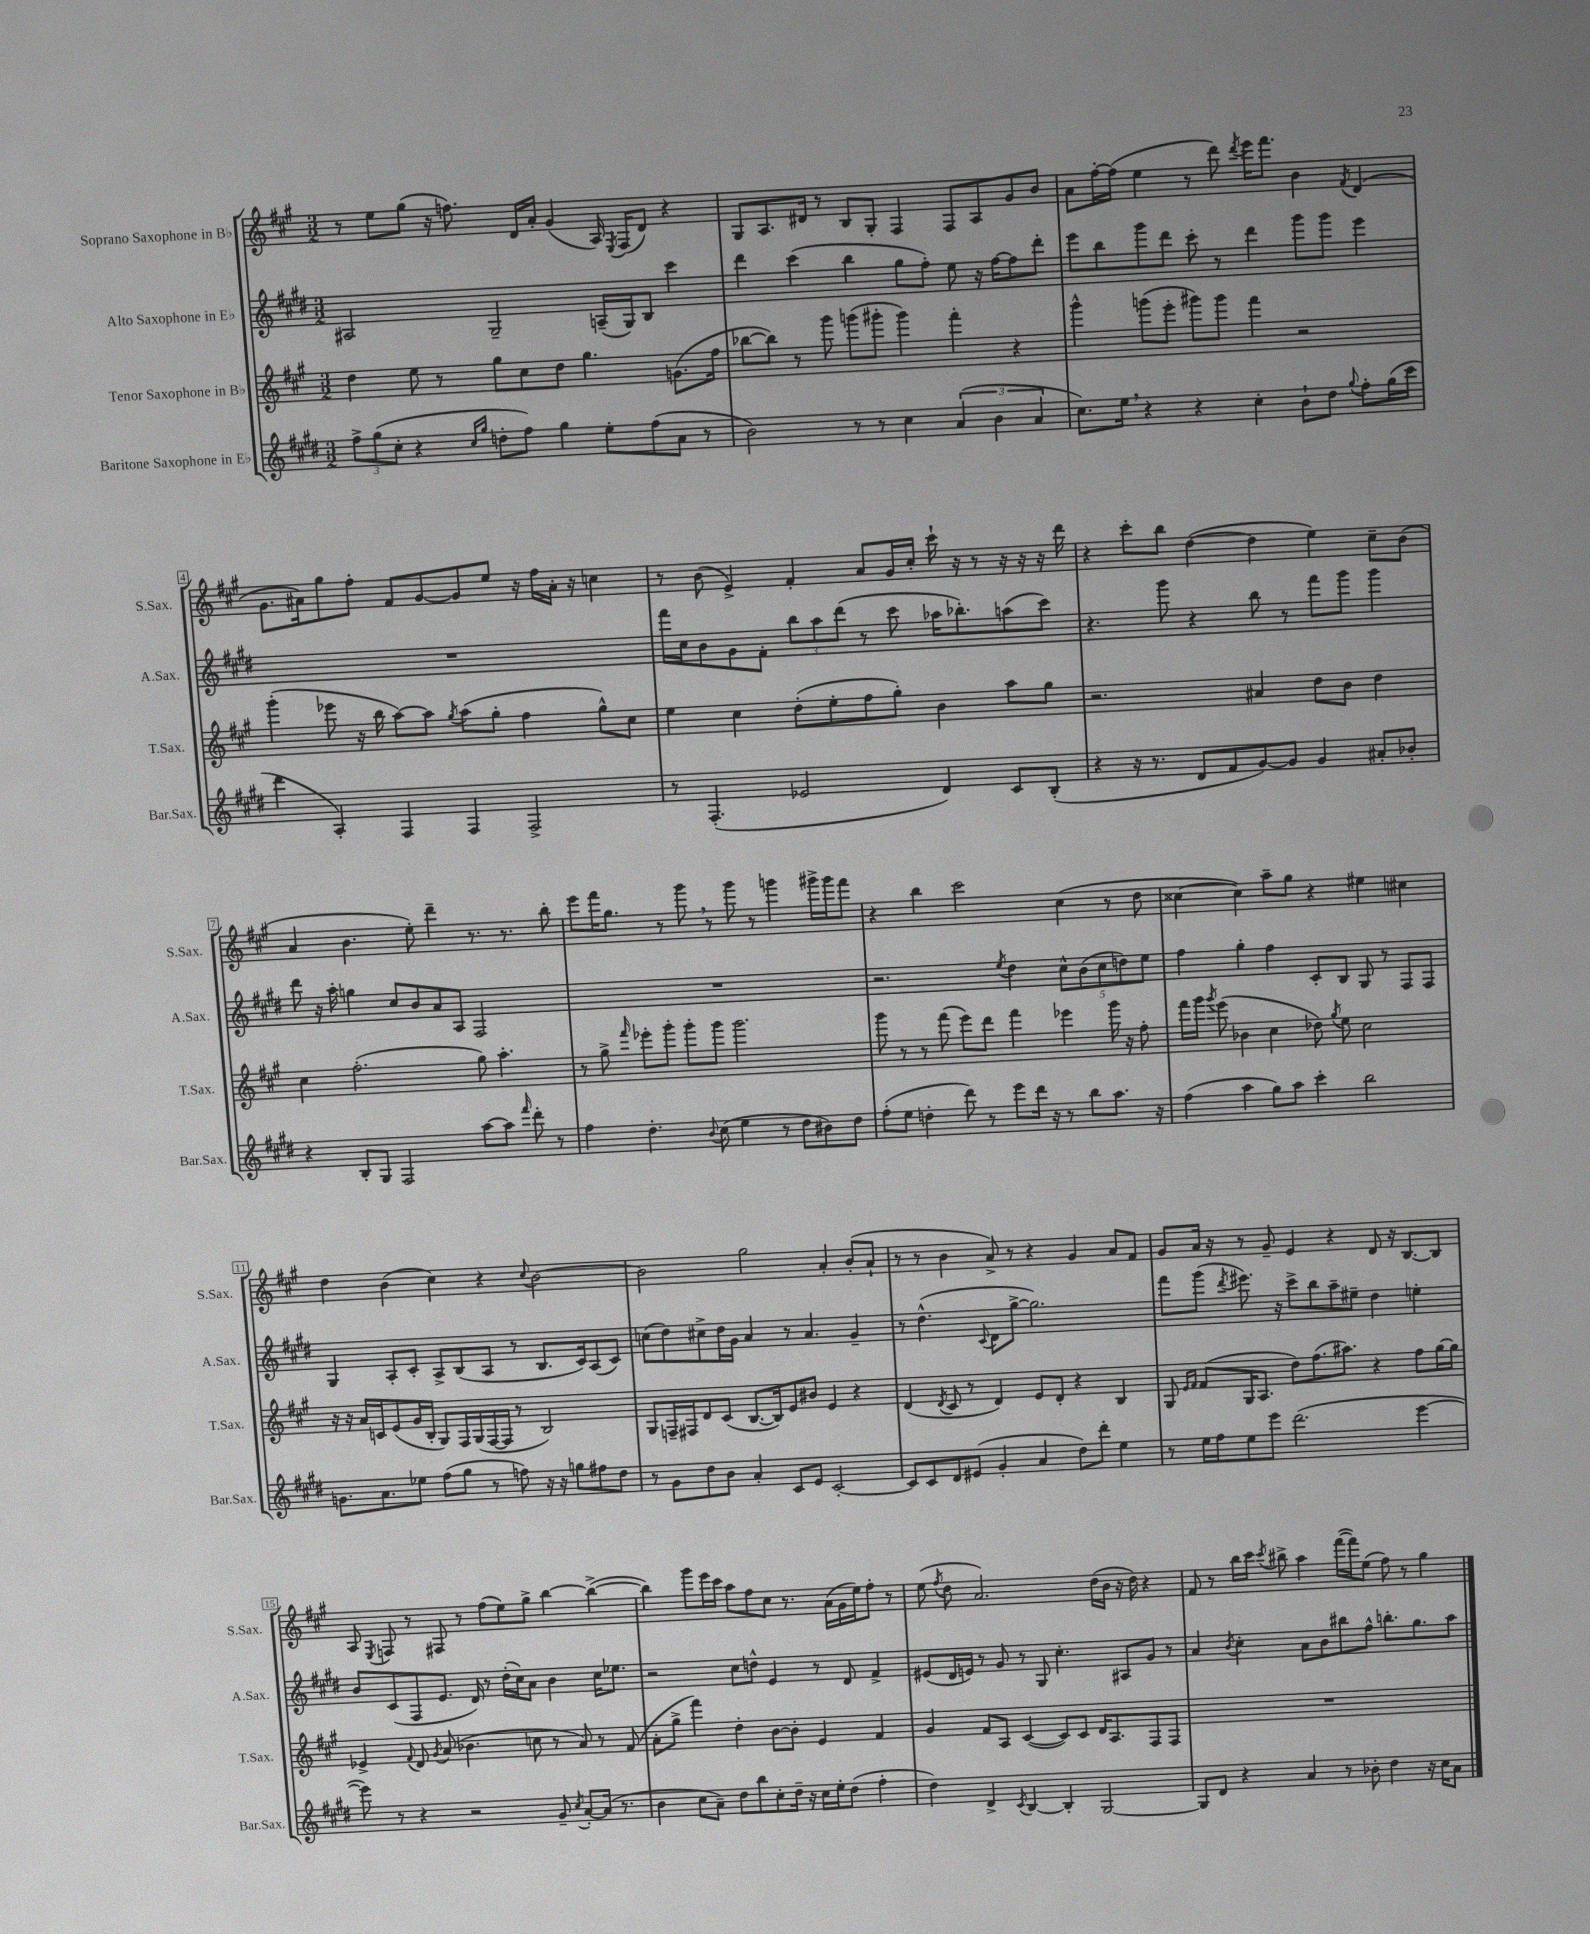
<<
\new StaffGroup <<
\new Staff = "s0" \with { instrumentName = "Soprano Saxophone in Bb" shortInstrumentName = "S.Sax." } {
    \clef treble \key a \major \numericTimeSignature \time 3/2
    \autoBeamOff r8 e''8[ gis''8]( r16 f''8.) d'16[ a'16]-. gis'4( a16) \acciaccatura { e8 } fis16[( d'8]) r4 |
    gis8[ a8. dis'16] r8 b8[ gis8]-. fis4 fis8[ a8 gis'8 b'8] |
    a'8[ fis''16~-. fis''16]( e''4 r8 d'''8) \acciaccatura { d'''8 } e'''16[ fis'''8.] b'4 \acciaccatura { fis'8 } d'4( |
    gis'8.[ ais'16) gis''8 fis''8]-. fis'8[ gis'8~ gis'8 e''8] r16 fis''16[ ais'16]-. r16 c''4 |
    r8 b'8( e'4->) fis'4-. a'8[ gis'16 cis''16]-. cis'''16-! r16 r8 r16 r16 r16 d'''16 |
    r4 cis'''8[-. b''8] d''4~( d''4 e''4) cis''8[-- b'8]( |
    a'4 b'4. e''8-.) d'''4-- r8. r8. b''8-. |
    e'''8[ fis'''16 gis''8.] r8 gis'''8 \breathe r8 gis'''8 r8 g'''4 gis'''16[-> gis'''16 fis'''8] |
    r4 b''4 cis'''2 cis''4( r8 d''8 |
    cisis''4~ cisis''4) a''8[-- gis''8] r4 eis''4 cis''4 |
    d''4 b'4( cis''4) r4 \appoggiatura { cis''8 } b'2~ |
    b'2 gis''2 a'4-. b'8[-.( a'8]-! |
    r8 r8 b'4 a'8->) r8 r4 gis'4 a'8[ fis'8] |
    gis'8[ a'16] r16 r8 gis'8-- e'4 r4 d'8 r16 b8.[~ b8] |
    a8 \acciaccatura { e8 } f8 r8 fis8 r8 fis''8[( e''8) gis''8]-> b''4~ b''4~->( |
    b''4) gis'''8[ e'''16 cis'''16] a''8[ fis''8 cis''8] r8. a'16[( gis'16 e''16) fis''8]-. r8 |
    e''8( \acciaccatura { fis''8 } d''8 a'2.) d''16[( b'16] r16 d''16) r4 |
    fis'8 r8 b''16[ cis'''16] \acciaccatura { cis'''8 } bis''8-> a''4 fis'''16[~( fis'''16) e''8]( fis''8) r8 gis''4 \bar "|." |
}
\new Staff = "s1" \with { instrumentName = "Alto Saxophone in Eb" shortInstrumentName = "A.Sax." } {
    \clef treble \key e \major \numericTimeSignature \time 3/2
    \autoBeamOff ais2 gis2-- a16[--( gis16) b8] cis'''4 |
    dis'''4 cis'''4( b''4 gis''8[ fis''8]-.) e''8 r16 fis''16[~ fis''8 dis'''8]-. |
    e'''8[ b''8 gis'''8 dis'''8] cis'''8-. r8 dis'''4 gis'''8[ gis'''8] e'''4 |
    R1. |
    fis'''16[ cis''16 b'8 gis'8 fis'8]-. \tuplet 3/2 { b''8[ a''8 dis'''8]( } r8 cis'''8 aes''16[ bes''8.-.) a''8( cis'''8]) |
    r4. gis'''8 r4 b''8 r8 fis'''8[ gis'''8] gis'''4 |
    dis'''8 r16 a''16-. g''4 cis''8[ b'8 a'8 a8] fis2 |
    R1. |
    r2. \acciaccatura { e''8 } dis''4 \tuplet 5/4 { cis''8[-^ b'8( cis''8 d''8) e''8] } |
    fis''4 gis''4-. fis''4 cis'8[-. b8] gis8 r8 fis8[ fis8] |
    gis4 a8[-. cis'8]-. a8[-> b8( a8] r8 b8.[ cis'16) a8( cis'8]) |
    c''8[( dis''8) cis''8-> dis''16 gis'16] a'4 r8 a'4. gis'4-- |
    r8 dis''4.-^( \appoggiatura { cis'8 } dis'8[ gis''8]~-> gis''2.) |
    fis'''8[ gis'''8]( \acciaccatura { dis'''8 } eis'''8.) r16 cis'''8[-> b''8 a''8-- eis''8]-- dis''4 e''4-. |
    b'8[ cis'8( fis8 e'8.] dis'16) r8 dis''16[-.( cis''16) a'8] b'4 cis''16[ ees''8.] |
    r2 cis''8[ d''8]-^ e'4 r8 dis'8 fis'4-> |
    eis'8[( dis'16 e'16]) r8 gis'8 r8 gis8 cis''4.-. ais8[ gis'8] r8 |
    a'4 \acciaccatura { b'8 } cis''4-. a'8[ b'8 bis''8 fis''8]-^ b''8.[-. gis''8. a''8] \bar "|." |
}
\new Staff = "s2" \with { instrumentName = "Tenor Saxophone in Bb" shortInstrumentName = "T.Sax." } {
    \clef treble \key a \major \numericTimeSignature \time 3/2
    \autoBeamOff d''4 e''8 r8 gis''8[ cis''8 d''8] gis''4. g'8.[( fis''16] |
    bes''8[~ bes''8]) r8 gis'''8 g'''8[( gis'''8]-. gis'''4) fis'''4-. r4 |
    gis'''4-^ g'''8[( e'''8]-. gis'''8[) gis'''8] fis'''4 r2 |
    gis'''4-.( ees'''8 r16 b''16 a''8[~) a''8] \acciaccatura { gis''8 } a''8[( gis''8]-. fis''4 gis''8[-^) cis''8] |
    e''4 cis''4 d''8[-.( e''8-. fis''8 gis''8]-.) b'4 a''8[ gis''8] |
    r2. ais'4 d''8[ b'8] d''4 |
    cis''4 fis''2.-.( gis''8) a''4.-. |
    r8 gis''8-> \grace { fis'''16 } ees'''8[-. gis'''8]-. gis'''8[-. gis'''8] gis'''2. |
    gis'''8 r8 r8 fis'''8( e'''8[) d'''8] fis'''4 ees'''4 gis'''16 r16 fis''8-. |
    fis'''16[ gis'''16] \acciaccatura { gis'''8 } e'''8( bes'4 cis''4 des''8) \acciaccatura { gis''8 } e''8 cis''2 |
    r16 r16 a'16[ c'16 e'8( gis'16 b16]-. gis8[) fis16 gis16( fis16~ fis16] r8 b2) |
    gis8[ f16-- fis16 d'8 cis'8]( b8.[~ b16) e'8 bis'8] e'4 r4 |
    d'4( \acciaccatura { d'8 } cis'8 r8 d'4) e'8[ d'8]-. r4 b4 |
    gis8 \grace { e'16[ fis'16] } fis'8[( gis16 a8.] d''8[) fis''8.( ais''8.]) r4 fis''8[ gis''16~ gis''16] |
    ees'4-> \appoggiatura { fis'8 } d'8 \acciaccatura { gis'8 } a'8( bes'4. c''8 r8 a'8) r8 fis'8( |
    a'8[-. gis''8]-> fis'''4) d''4-. b'8[~ b'8]-. e'4 fis'4 |
    gis'4 fis'8[ a8] cis'4~( cis'8[) cis'8] d'16[ a8. fis8 fis8] |
    R1. \bar "|." |
}
\new Staff = "s3" \with { instrumentName = "Baritone Saxophone in Eb" shortInstrumentName = "Bar.Sax." } {
    \clef treble \key e \major \numericTimeSignature \time 3/2
    \autoBeamOff \tuplet 3/2 { fis''8[-> gis''8( cis''8]-. } r4 \grace { cis''16[ gis''16] } d''8[-. fis''8]) gis''4 e''8[-. fis''8( a'8] r8 |
    b'2) r8 r8 cis''4 \tuplet 3/2 { a'4( b'4 a'4 } |
    cis''8.[) e''16] \breathe r4 r4 cis''4-. b'8[-! dis''8] \appoggiatura { gis''8 } fis''8[-. gis''16( cis'''16] |
    dis'''4 a4-.) fis4 fis4 fis2-> |
    r8 fis4.-.( ees'2 dis'4) cis'8[ b8]-.( |
    r4 r16 r8. dis'8[ fis'8 gis'8~) gis'8] gis'4 ais'8[-. bes'8]-. |
    r4 b8[-. gis8] fis2 a''8[~ a''8] \grace { fis'''16 } dis'''8-. r8 |
    fis''4 dis''4.-. \appoggiatura { b'8 } cis''8( e''4 r8 dis''8[ bis'8) dis''8] |
    fis''8[-.( e''8] d''4-. dis'''8) r8 e'''8[ dis'''16] r16 r8 b''8[ a''8.] r16 |
    fis''4( a''4 gis''8[) a''8] cis'''4-. b''2 |
    g'8.[ a'8. ees''8] fis''8[( gis''8] r8 f''8) r16 r16 g''8[ fis''8 dis''8] |
    r8 gis'8[ dis''8 b'8] a'4-. cis'8[ e'8] cis'2~-. |
    cis'8[ cis'8 dis'8 eis'8]( gis'4-. a'4 dis''8[) dis'''8]-. e''4 |
    r8 e''16[ fis''16 e''8 e'''8] dis'''2.( e'''4~ |
    e'''8) r8 r4 r2 gis'8-- \acciaccatura { cis''8 } a'8[~-. a'16]( r8. |
    b'4 cis''8[ a'8]--) dis''8[ b''8 cis''8-. dis''16]-- r16 cis''16[ e''16-. dis''8]( fis''4-. |
    dis''4) dis'4-> \acciaccatura { cis'8 } b4~ b4-. gis2~ |
    gis8[ dis'8] r4 a'4 r8 bes'8-. dis''4 r16 cis''16[ a'8] \bar "|." |
}
>>
>>
\layout { \context { \Score \override BarNumber.stencil = #(make-stencil-boxer 0.1 0.3 ly:text-interface::print) } }
